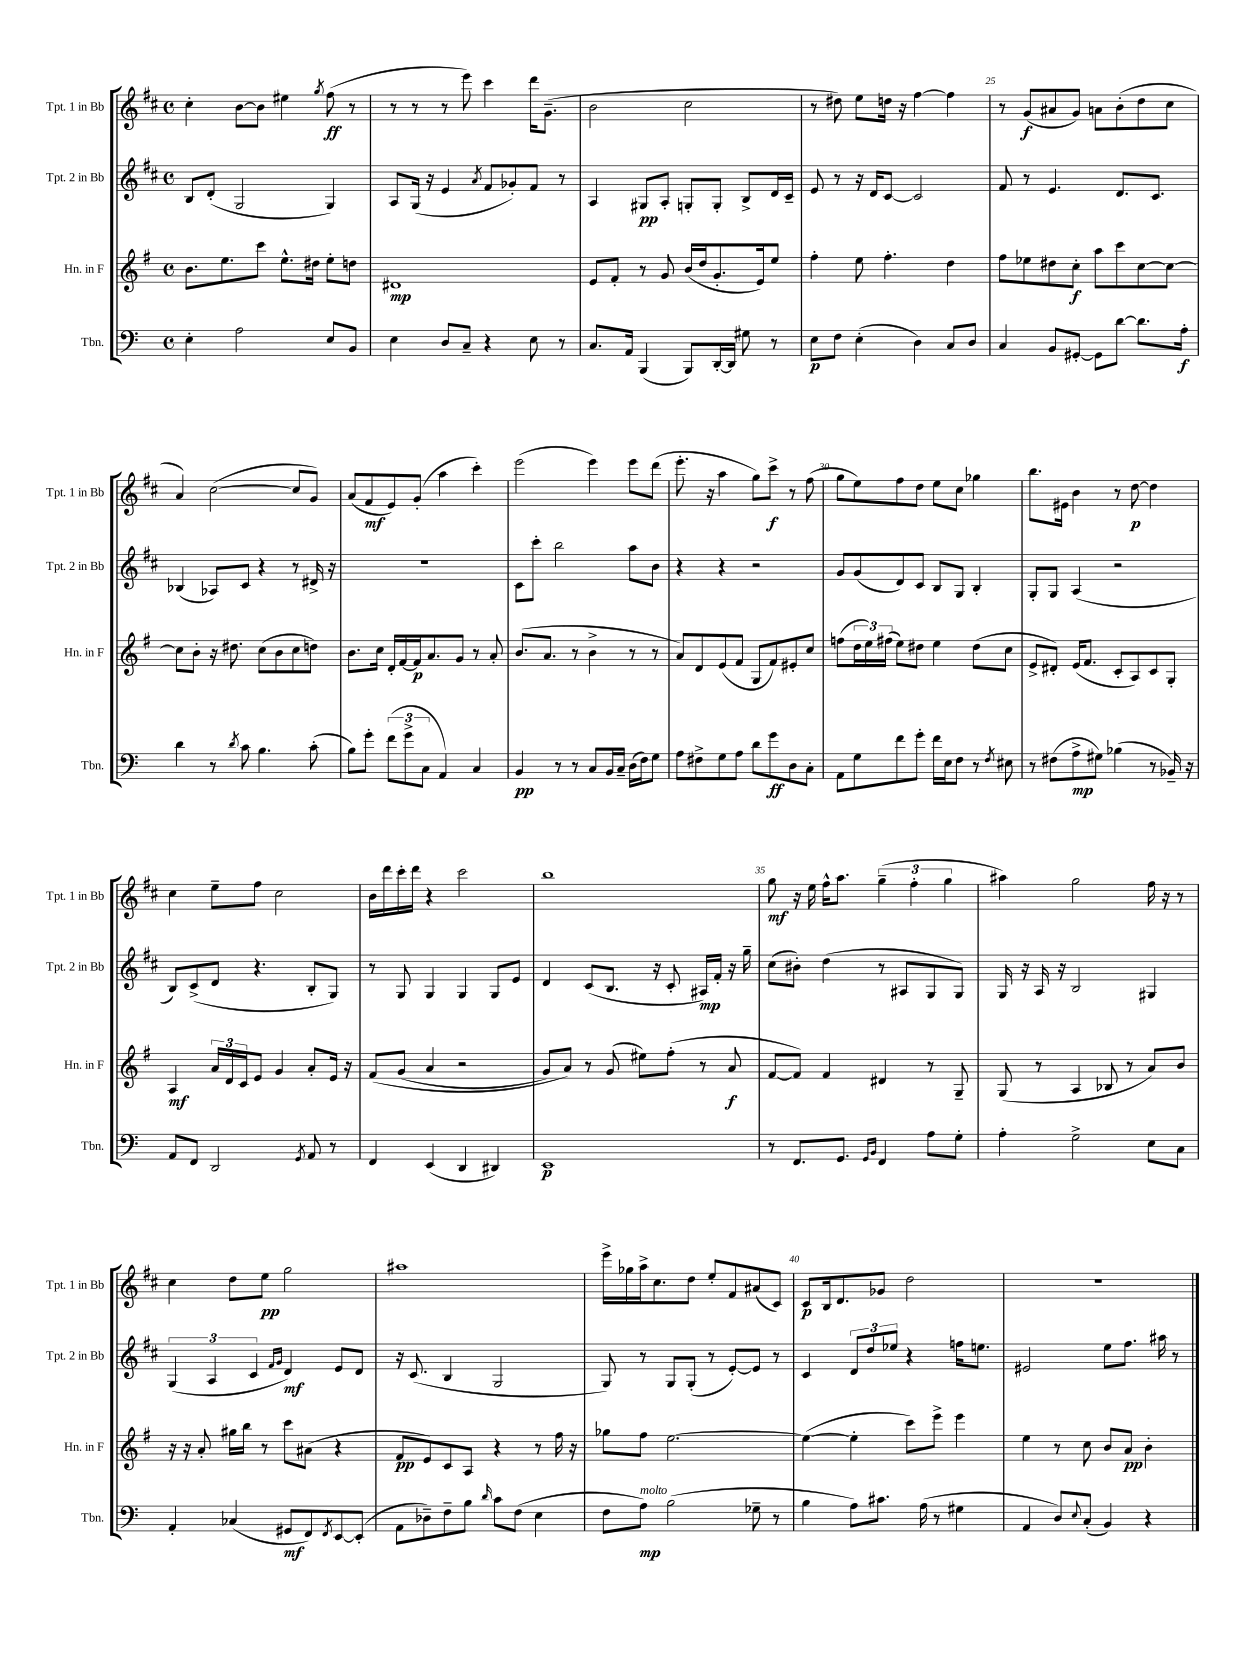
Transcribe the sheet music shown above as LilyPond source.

<<
\new StaffGroup <<
\new Staff = "s0" \with { instrumentName = "Tpt. 1 in Bb" shortInstrumentName = "Tpt. 1 in Bb" } {
    \clef treble \key d \major \defaultTimeSignature \time 4/4
    cis''4-. b'8~ b'8 eis''4 \acciaccatura { g''8 } fis''8\ff( r8 |
    r8 r8 r8 e'''8) cis'''4 d'''16 g'8.--( |
    b'2 cis''2 |
    r8 dis''8) e''8 d''16 r16 fis''4~ fis''4 |
    r8 g'8\f( ais'8 g'8) a'8 b'8-.( d''8 cis''8 |
    a'4) cis''2~( cis''8 g'8) |
    a'8( fis'8\mf e'8) g'8-.( a''4 cis'''4-.) |
    e'''2( e'''4) e'''8 d'''8( |
    e'''8.-. r16 a''4 g''8) cis'''8->\f r8 fis''8( |
    g''8 e''8) fis''8 d''8 e''8 cis''8 ges''4 |
    b''8. eis'16 b'4 r8 d''8~\p d''4 |
    cis''4 e''8-- fis''8 cis''2 |
    b'16 d'''16 cis'''16-. d'''16 r4 cis'''2 |
    b''1 |
    g''8\mf r16 e''16 fis''16-^ a''8. \tuplet 3/2 { g''4--( fis''4-. g''4 } |
    ais''4) g''2 fis''16 r16 r8 |
    cis''4 d''8 e''8\pp g''2 |
    ais''1 |
    e'''16-> ges''16 a''16-> cis''8. d''8 e''8-. fis'8 ais'8( cis'8) |
    cis'8\p b16 d'8. ges'8 d''2 |
    R1 \bar "|." |
}
\new Staff = "s1" \with { instrumentName = "Tpt. 2 in Bb" shortInstrumentName = "Tpt. 2 in Bb" } {
    \clef treble \key d \major \defaultTimeSignature \time 4/4
    b8 d'8-.( g2 g4) |
    a8 g16( r16 e'4 \acciaccatura { a'8 } fis'8 ges'8-.) fis'8 r8 |
    a4 gis8\pp a8-. g8-. g8-. b8-> d'16 cis'16-- |
    e'8 r8 r16 d'16 cis'8~ cis'2 |
    fis'8 r8 e'4. d'8. cis'8. |
    bes4( aes8) cis'8 r4 r8 dis'16-> r16 |
    R1 |
    cis'8 cis'''8-. b''2 a''8 b'8 |
    r4 r4 r2 |
    g'8 g'8( d'8) cis'8 b8 g8 b4-. |
    g8-. g8 a4( r2 |
    b8) cis'8->( d'8 r4. b8-. g8) |
    r8 g8 g4 g4 g8 e'8 |
    d'4 cis'8( b8. r16 cis'8-. ais16\mp) fis'16-. r16 g''16-- |
    cis''8( bis'8-.) d''4( r8 ais8 g8 g8) |
    g16 r16 a16 r16 b2 gis4 |
    \tuplet 3/2 { g4( a4 cis'4 } \grace { fis'16 g'16 } d'4\mf) e'8 d'8 |
    r16 cis'8.( b4 g2 |
    g8) r8 g8 g8-.( r8 e'8~-.) e'8 r8 |
    cis'4 \tuplet 3/2 { d'8 d''8 ees''8 } r4 f''16 e''8. |
    eis'2 e''8 fis''8. ais''16 r8 \bar "|." |
}
\new Staff = "s2" \with { instrumentName = "Hn. in F" shortInstrumentName = "Hn. in F" } {
    \clef treble \key g \major \defaultTimeSignature \time 4/4
    b'8. e''8. c'''8 e''8.-^ dis''16 e''8-. d''8 |
    dis'1\mp |
    e'8 fis'8-. r8 g'8 b'16( d''16 g'8.-. e'16) e''8 |
    fis''4-. e''8 fis''4.-. d''4 |
    fis''8 ees''8 dis''8 c''8-.\f a''8 c'''8 c''8~ c''8~ |
    c''8 b'8-. r16 dis''8. c''8( b'8 c''8 d''8) |
    b'8. c''16 d'16-. fis'16~ fis'16\p a'8. g'8 r8 a'8-. |
    b'8.( a'8. r8 b'4-> r8 r8 |
    a'8) d'8 e'8( fis'8 g8 fis'8) eis'8-. c''8 |
    f''8( \tuplet 3/2 { d''16 e''16) fis''16( } e''8) dis''8 e''4 dis''8( c''8 |
    e'8-> dis'8-.) e'16( fis'8. c'8-. a8) c'8 g8-. |
    a4\mf \tuplet 3/2 { a'16 d'16 c'16 } e'8 g'4 a'8-. e'16 r16 |
    fis'8\( g'8( a'4 r2 |
    g'8) a'8\) r8 g'8( eis''8) fis''8-.( r8 a'8\f |
    fis'8~ fis'8) fis'4 dis'4 r8 g8-- |
    g8( r8 a4 bes8 r8 a'8) b'8 |
    r16 r16 a'8-. gis''16 b''16 r8 c'''8 ais'8( r4 |
    fis'8\pp e'8) c'8 a8 r4 r8 fis''16 r16 |
    ges''8 fis''8 e''2.~ |
    e''4~( e''4-. c'''8) e'''8-> e'''4 |
    e''4 r8 c''8 b'8 a'8\pp b'4-. \bar "|." |
}
\new Staff = "s3" \with { instrumentName = "Tbn." shortInstrumentName = "Tbn." } {
    \clef bass \key c \major \defaultTimeSignature \time 4/4
    e4-. a2 e8 b,8 |
    e4 d8 c8-- r4 e8 r8 |
    c8. a,16 b,,4( b,,8) d,16~-. d,16 gis8 r8 |
    e8\p f8 e4-.( d4) c8 d8 |
    c4 b,8 gis,8~-. gis,8 d'8~ d'8. a16-.\f |
    d'4 r8 \acciaccatura { d'8 } c'8 b4. c'8-.( |
    b8) g'8-. \tuplet 3/2 { f'8( g'8-> c8 } a,4) c4 |
    b,4\pp r8 r8 c8 b,16 c16-- d16( f16) g8 |
    a8 fis8-> g8 a8 d'8 g'8\ff d8 c8-. |
    a,8 g8 f'8 g'8-. f'16 e16 f8 r8 \acciaccatura { f8 } eis8 |
    r8 fis8( a8->\mp gis8) bes4( r8 bes,16--) r16 |
    a,8 f,8 d,2 \acciaccatura { g,8 } a,8 r8 |
    f,4 e,4( d,4 dis,4) |
    e,1\p |
    r8 f,8. g,8. \grace { g,16 b,16 } f,4 a8 g8-. |
    a4-. g2-> e8 c8 |
    a,4-. ces4( gis,8\mf f,8) \acciaccatura { f,8 } e,8~ e,8-.( |
    a,8 des8--) f8-- b8 \grace { d'16 } c'8 f8( e4 |
    f8 a8\mp^\markup { \italic "molto" }) b2( ges8-- r8 |
    b4 a8) cis'8. a16( r8 gis4 |
    a,4 d8) \appoggiatura { e8 } c8-.( b,4) r4 \bar "|." |
}
>>
>>
\layout { \context { \Score currentBarNumber = #21 \override BarNumber.break-visibility = ##(#f #t #t) barNumberVisibility = #(every-nth-bar-number-visible 5) } }
